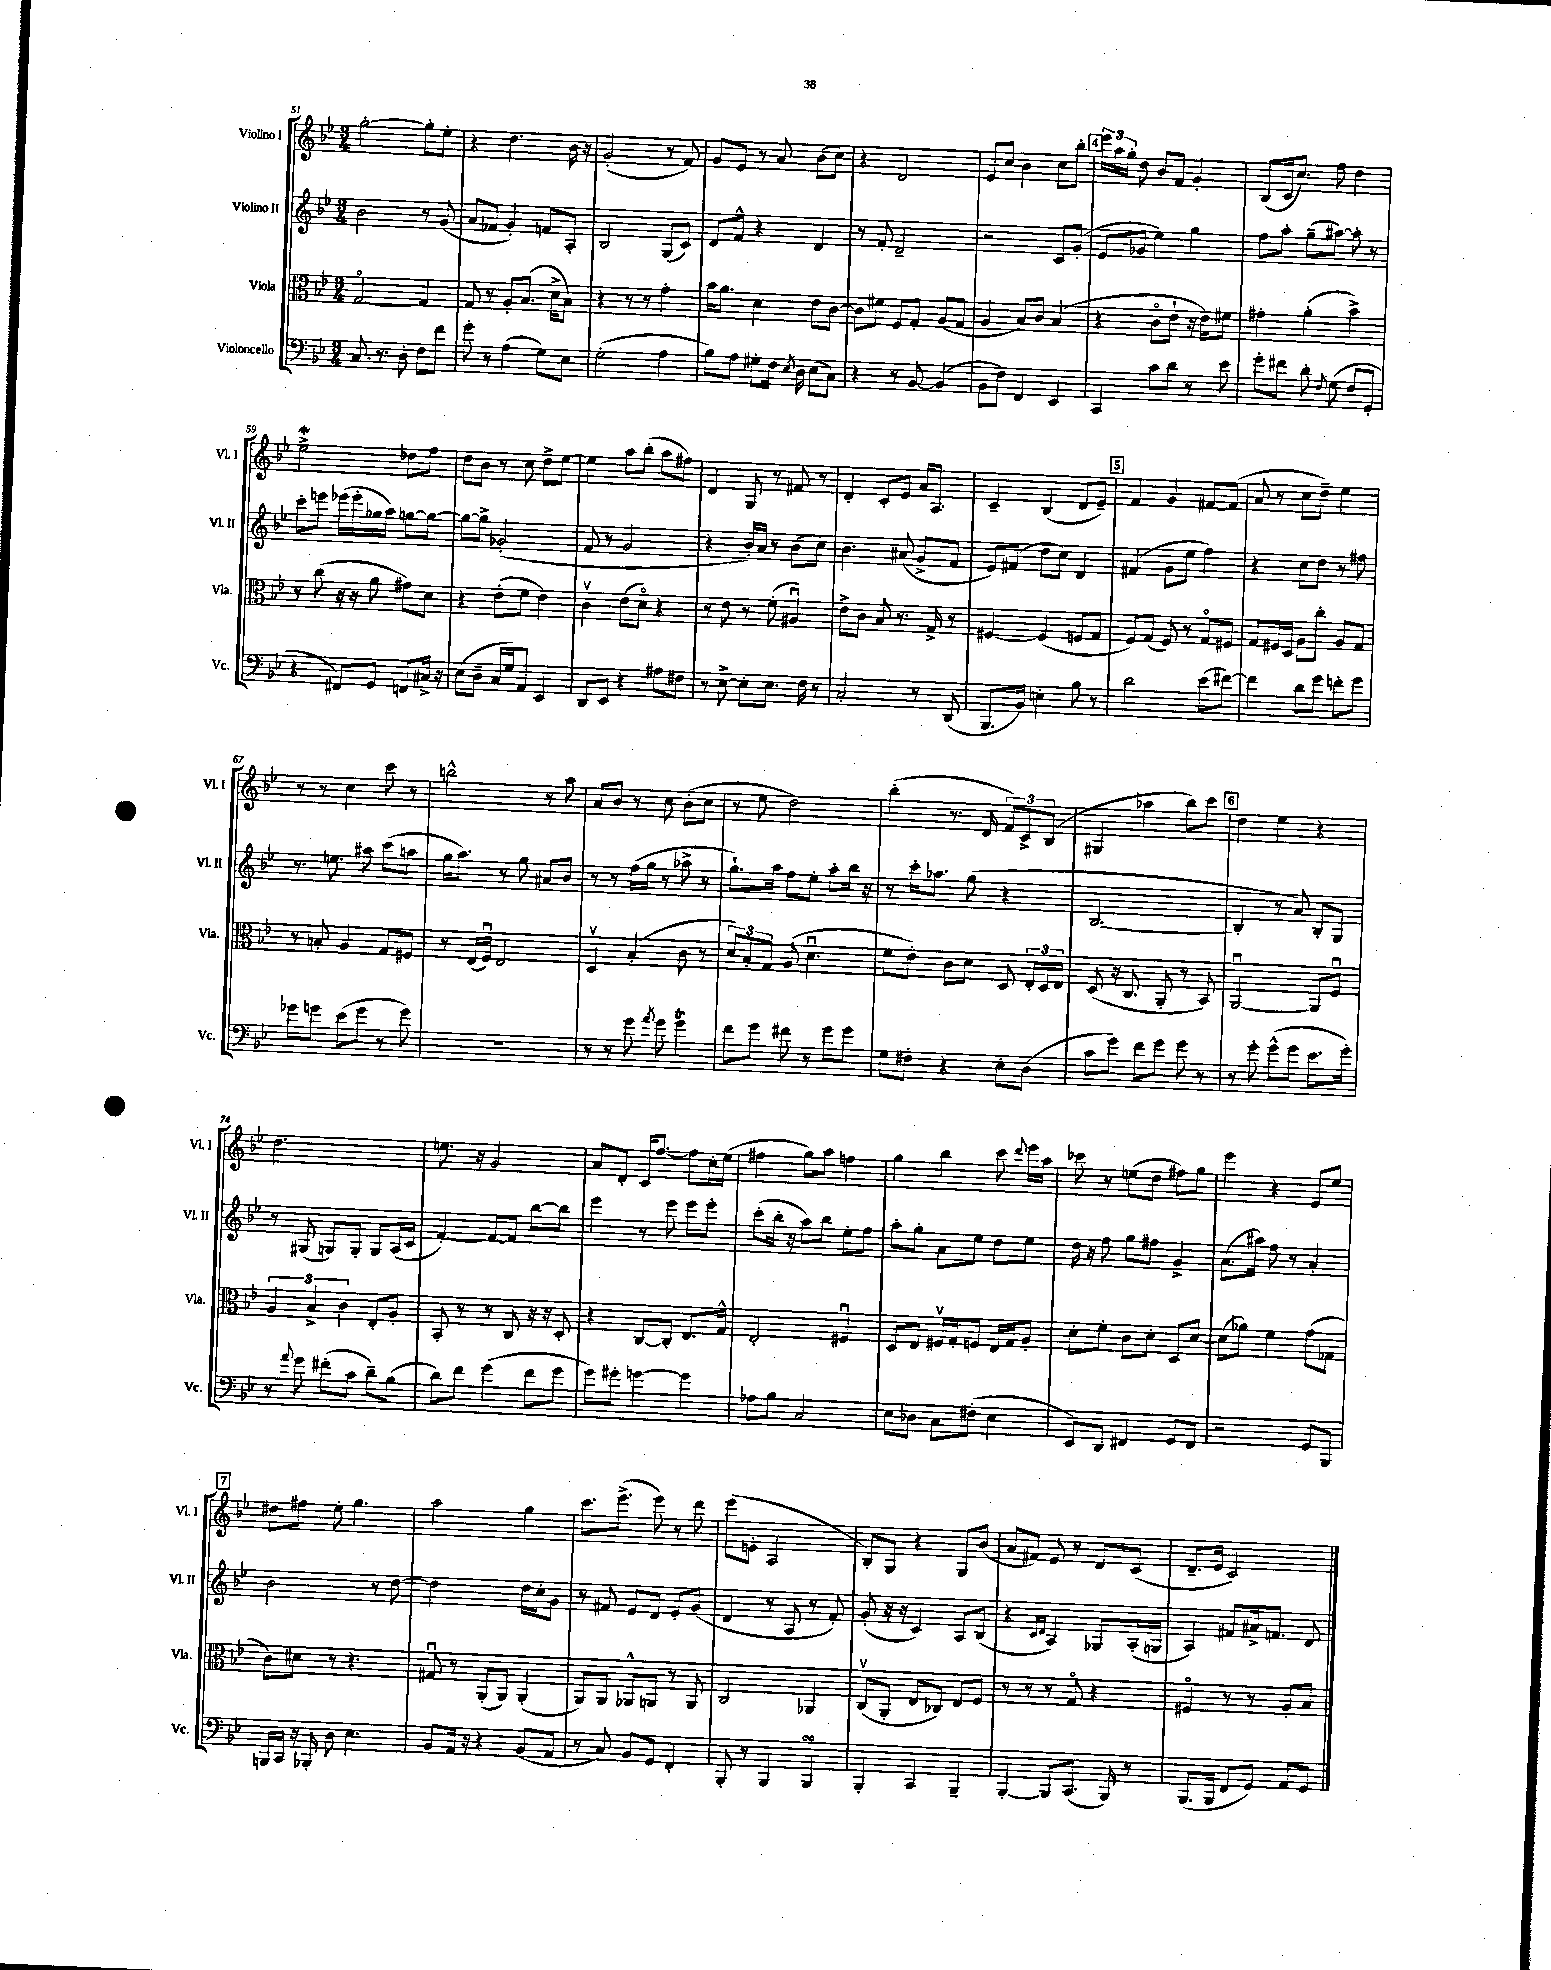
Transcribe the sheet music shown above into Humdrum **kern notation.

**kern	**kern	**kern	**kern
*staff4	*staff3	*staff2	*staff1
*clefF4	*clefC3	*clefG2	*clefG2
*k[b-e-]	*k[b-e-]	*k[b-e-]	*k[b-e-]
*M3/4	*M3/4	*M3/4	*M3/4
8.C	[2Go	2b-	[2gg'
8.r	.	.	.
8D'	.	.	.
8F	4G]	8r	8gg']
8f	.	(8g	8ee-'
=	=	=	=
8g'	8G	8a	4r
8r	8r	8f-	.
(4A	8A'	4g')	4.dd
.	(8.B-	.	.
8G)	.	8f	.
.	16d^	.	.
8E-	8B-)	8A'	16b-
.	.	.	16r
=	=	=	=
(2G'	4r	2B-	(2g'
.	8r	.	.
.	8r	.	.
4A	4g'	(8G	8r
.	.	8c)	8f)
=	=	=	=
8B-)	16b-	8d	8g
.	8.a	.	.
8A	.	8f^^	8e-
8G#'	4d	4r	8r
16F	.	.	8a
8qE-	.	.	.
16D	.	.	.
(8E-	8e-	4d	(8b-
8C)	[8c	.	8cc)
=	=	=	=
4r	8c]	8r	4r
.	8f#	8f'	.
8r	8F	2d~	2d
[8BB-	8G'	.	.
(4BB-]	(8A	.	.
.	8G	.	.
=	=	=	=
8BB-	4A	2r	8e-
8F)	.	.	8cc
4FF	8B-)	.	4b-
.	8c	.	.
4EE-	(4B-	8c	8cc
.	.	(8g'	8bb-'
=	=	=	=
4CC	4r	8e-	24eee-
.	.	.	24aa
.	.	.	24gg'
.	.	8g-	8dd
8c	8co	4ee-)	8b-
8d	8e-`	.	8f
8r	16r	4gg	4g'
.	16e-)	.	.
8e-	8f#	.	.
=	=	=	=
8g'	4g#'	8ff	(8B-
8f#	.	8aa'	16c
.	.	.	8.cc)
8d'	(4a'	(8gg~	.
8qF	.	.	.
(8G	.	[8aa#)	8ff
8F	4b-^)	8aa#']	4dd
8GG'	.	8r	.
=	=	=	=
4r	8r	8ccc'	2ee-^
.	(8cc	8eee	.
8FF#)	16r	(16eee-	.
.	16r	16eee-'	.
8GG	8a	16gg-	.
.	.	16aa)	.
8FF	8g#)	[8gg	8dd-
16C#^	8d	8gg_	8ff
16r	.	.	.
=	=	=	=
(8E-	4r	8gg_	8dd
8D~	.	8gg^]	8b-
16C	(8e-'	(2g-'	8r
16G)	.	.	.
8AA	8f	.	8cc
4EE-	4e-)	.	8dd^
.	.	.	[8ee-
=	=	=	=
8DD	4cv	8f	4ee-]
8EE-	.	8r	.
4r	(8e-	2g	8aa
.	8do)	.	(8bb-'
8A#	4r	.	8aa
8F#	.	.	8ff#)
=	=	=	=
8r	8r	4r	4d
[8E-^	8e-	.	.
8E-']	8r	16b-')	8G
.	.	16a	.
8.E-	(8f'	8r	8r
.	4A#u)	(8b-	8f#
16F	.	.	.
8r	.	8cc)	8r
=	=	=	=
2C'	8e-^	4.b-	4d'
.	8c	.	.
.	8B-	.	8c'
.	8.r	(8a#	8e-
8r	.	8g^	16a
.	16G^	.	8.A
(8DD	8r	8f	.
=	=	=	=
8.BBB-	[4F#	8e-)	4c~
.	.	(8f#	.
16BB-)	.	.	.
4E'	(4F#]	8dd	(4B-
.	.	8cc)	.
8B-	8F	4d	8d
8r	8G	.	8e-~)
=	=	=	=
2d	8F)	(4f#	4f
.	(8G	.	.
.	8F)	8g	4g
.	8r	8ee-	.
(8e-	8Go	4ff)	[8f#
[8f#)	8F#	.	(8f#]
=	=	=	=
4f#]	8G	4r	8a
.	16F#	.	8r
.	16D	.	.
8d	8A	8cc	8cc
8g	8cc'	8dd	8dd~)
8f'	8A	8r	4ee-
8g	8G	8ff#	.
=	=	=	=
8g-	8r	8.r	8r
8g	8B'	.	8r
.	.	8.ee	.
(8e-	4A	.	4cc
8g	.	8aa#	.
8r	8G	(8ccc	8ccc
8g)	8F#	8aa	8r
=	=	=	=
2.r	8r	16gg	2bb^^
.	.	8.aa)	.
.	(16E-	.	.
.	16Fu)	.	.
.	2E-	8r	.
.	.	8gg	.
.	.	8a#	8r
.	.	8b-	8aa
=	=	=	=
8r	4Dv	8r	8a
8r	.	8r	8b-
8g	(4B-'	(16ff	8r
.	.	16gg	.
8qa	.	.	.
8g	.	8r	8cc
4g	8c	8aa-^	(8b-'
.	8r	8r	8cc
=	=	=	=
8f	12d)	8.gg`)	8r
.	12B-'	.	.
8g	.	.	8ee-
.	12G	.	.
.	.	16aa	.
8f#	(8A	8ff	2dd)
8r	4.du	8ee-'	.
8g	.	8aa'	.
8g	.	16bb-	.
.	.	16r	.
=	=	=	=
8G	8f	8r	(4bb-'
8F#'	8e-')	16ccc'	.
.	.	8.aa-	.
4r	8c	.	8.r
.	8d	(8gg	.
.	.	.	16d
8E-'	8D	4r	12f)
.	.	.	12c^
(8D	24E-'	.	.
.	24D	.	(12B-
.	24E-	.	.
=	=	=	=
8c	(8D	[2.B-	4G#
8g)	16r	.	.
.	8.C	.	.
8f	.	.	4aa-
8g	8AA'	.	.
8g	8r	.	8bb-)
8r	8BB-)	.	8ccc
=	=	=	=
8r	[2AAu	4B-']	4dd
8g'	.	.	.
(8g^^	.	8r	4ee-
8g	.	8a)	.
8.e-	8AA]	8B-'	4r
.	8Fu	8G	.
16g')	.	.	.
=	=	=	=
8r	6A	8r	2.dd
8qqa	.	.	.
8g	.	(8G#	.
.	6B-^	.	.
(8f#'	.	8G)	.
.	6c	.	.
8c	.	8G'	.
8d~)	8E-'	8G	.
(8B-	8A'	(16A	.
.	.	16c	.
=	=	=	=
8d)	8BB-'	[4f')	8.ee
8f	8r	.	.
.	.	.	16r
(4g	8r	8f_	2g
.	8C	8f]	.
8f	16r	[8bb-	.
.	16r	.	.
8g	8D'	8bb-]	.
=	=	=	=
8g)	4r	4eee-	8a
8g#'	.	.	8d'
[4g	[8C	8r	16c
.	.	.	[8.ff
.	8C']	8eee-	.
4g]	8.E-	8eee-	8ff]
.	.	8eee-'	16cc'
.	16G^^	.	(16ee-
=	=	=	=
8A-	2E-'	(8ccc'	4ff#
8B-	.	16bb-'	.
.	.	16r	.
2C	.	8aa)	8gg)
.	.	8bb-	8aa
.	4F#u	8ee-'	4ff
.	.	8ff	.
=	=	=	=
8E-	8D	8aa'	4gg
8D-	8E-	8gg'	.
8C	16F#v	8a	4bb-
.	16G'	.	.
(8F#'	8F	8ee-	.
4E-	16E-	8dd	8ccc
.	16G	.	.
.	.	.	8qqddd
.	8A'	8ee-	16eee-
.	.	.	16aa
=	=	=	=
8EE-)	8d'	16dd	8ccc-
.	.	16r	.
8DD	8f'	8ff	8r
4FF#	8c	8gg	(8ee
.	8d'	8ff#	8dd
8GG	8D	4g^	8ff#)
8FF#	[8d	.	8gg
=	=	=	=
2r	(8d]	(8.a	4eee-
.	8a-)	.	.
.	.	16aa#)	.
.	4f	8ff	4r
.	.	8r	.
8GG	(8g	4a'	8e-
8BBB-	8G-	.	8ee-
=	=	=	=
16BBB	8c)	2b-	8dd#
16CC	.	.	.
16r	8d#	.	8ff#
16BBB-'	.	.	.
8D	8r	.	8ee-'
4.E-	4.r	.	4.gg
.	.	8r	.
.	.	[8dd	.
=	=	=	=
8BB-	8G#u	2dd]	2aa
16AA	8r	.	.
16r	.	.	.
4r	(8AA'	.	.
.	8AA)	.	.
(8BB-	(4AA'	16dd	4gg
.	.	16cc'	.
8AA	.	8g	.
=	=	=	=
8r	8AA)	8r	8.ccc
8C)	8AA	8f#	.
.	.	.	(8.eee-^
8BB-	8AA-^^	8e-	.
8GG	8AA	8d	8eee-)
4FF'	8r	8e-'	8r
.	8AA	(8g	8ddd
=	=	=	=
8BBB-'	2C	4d	(8eee-
8r	.	.	8e'
4BBB-	.	8r	2A
.	.	8A	.
4BBB-	4AA-	8r	.
.	.	8f')	.
=	=	=	=
4BBB-'	(8Cv	(8g'	8B-')
.	8AA'	16r	8G
.	.	16r	.
4CC	8E-	4c)	4r
.	8C-)	.	.
4BBB-~	8E-	8A	8G
.	8F	(8B-	(8b-
=	=	=	=
[4BBB-'	8r	4r	8a
.	8r	.	8f#)
.	.	16qqc	.
.	.	16qqd	.
8BBB-]	8r	4A)	8e-
(8.CC	8Go	.	8r
.	4r	8G-	8d
16BBB-)	.	.	.
8r	.	(16A'	(8c
.	.	16G	.
=	=	=	=
(8.BBB-	4F#o	4A)	8.d~
16BBB-	.	.	16e-
8FF	8r	8f#	2c)
8GG)	8r	16a#^	.
.	.	8.f	.
8AA	8A'	.	.
8GG	8B-	8d	.
==	==	==	==
*-	*-	*-	*-
